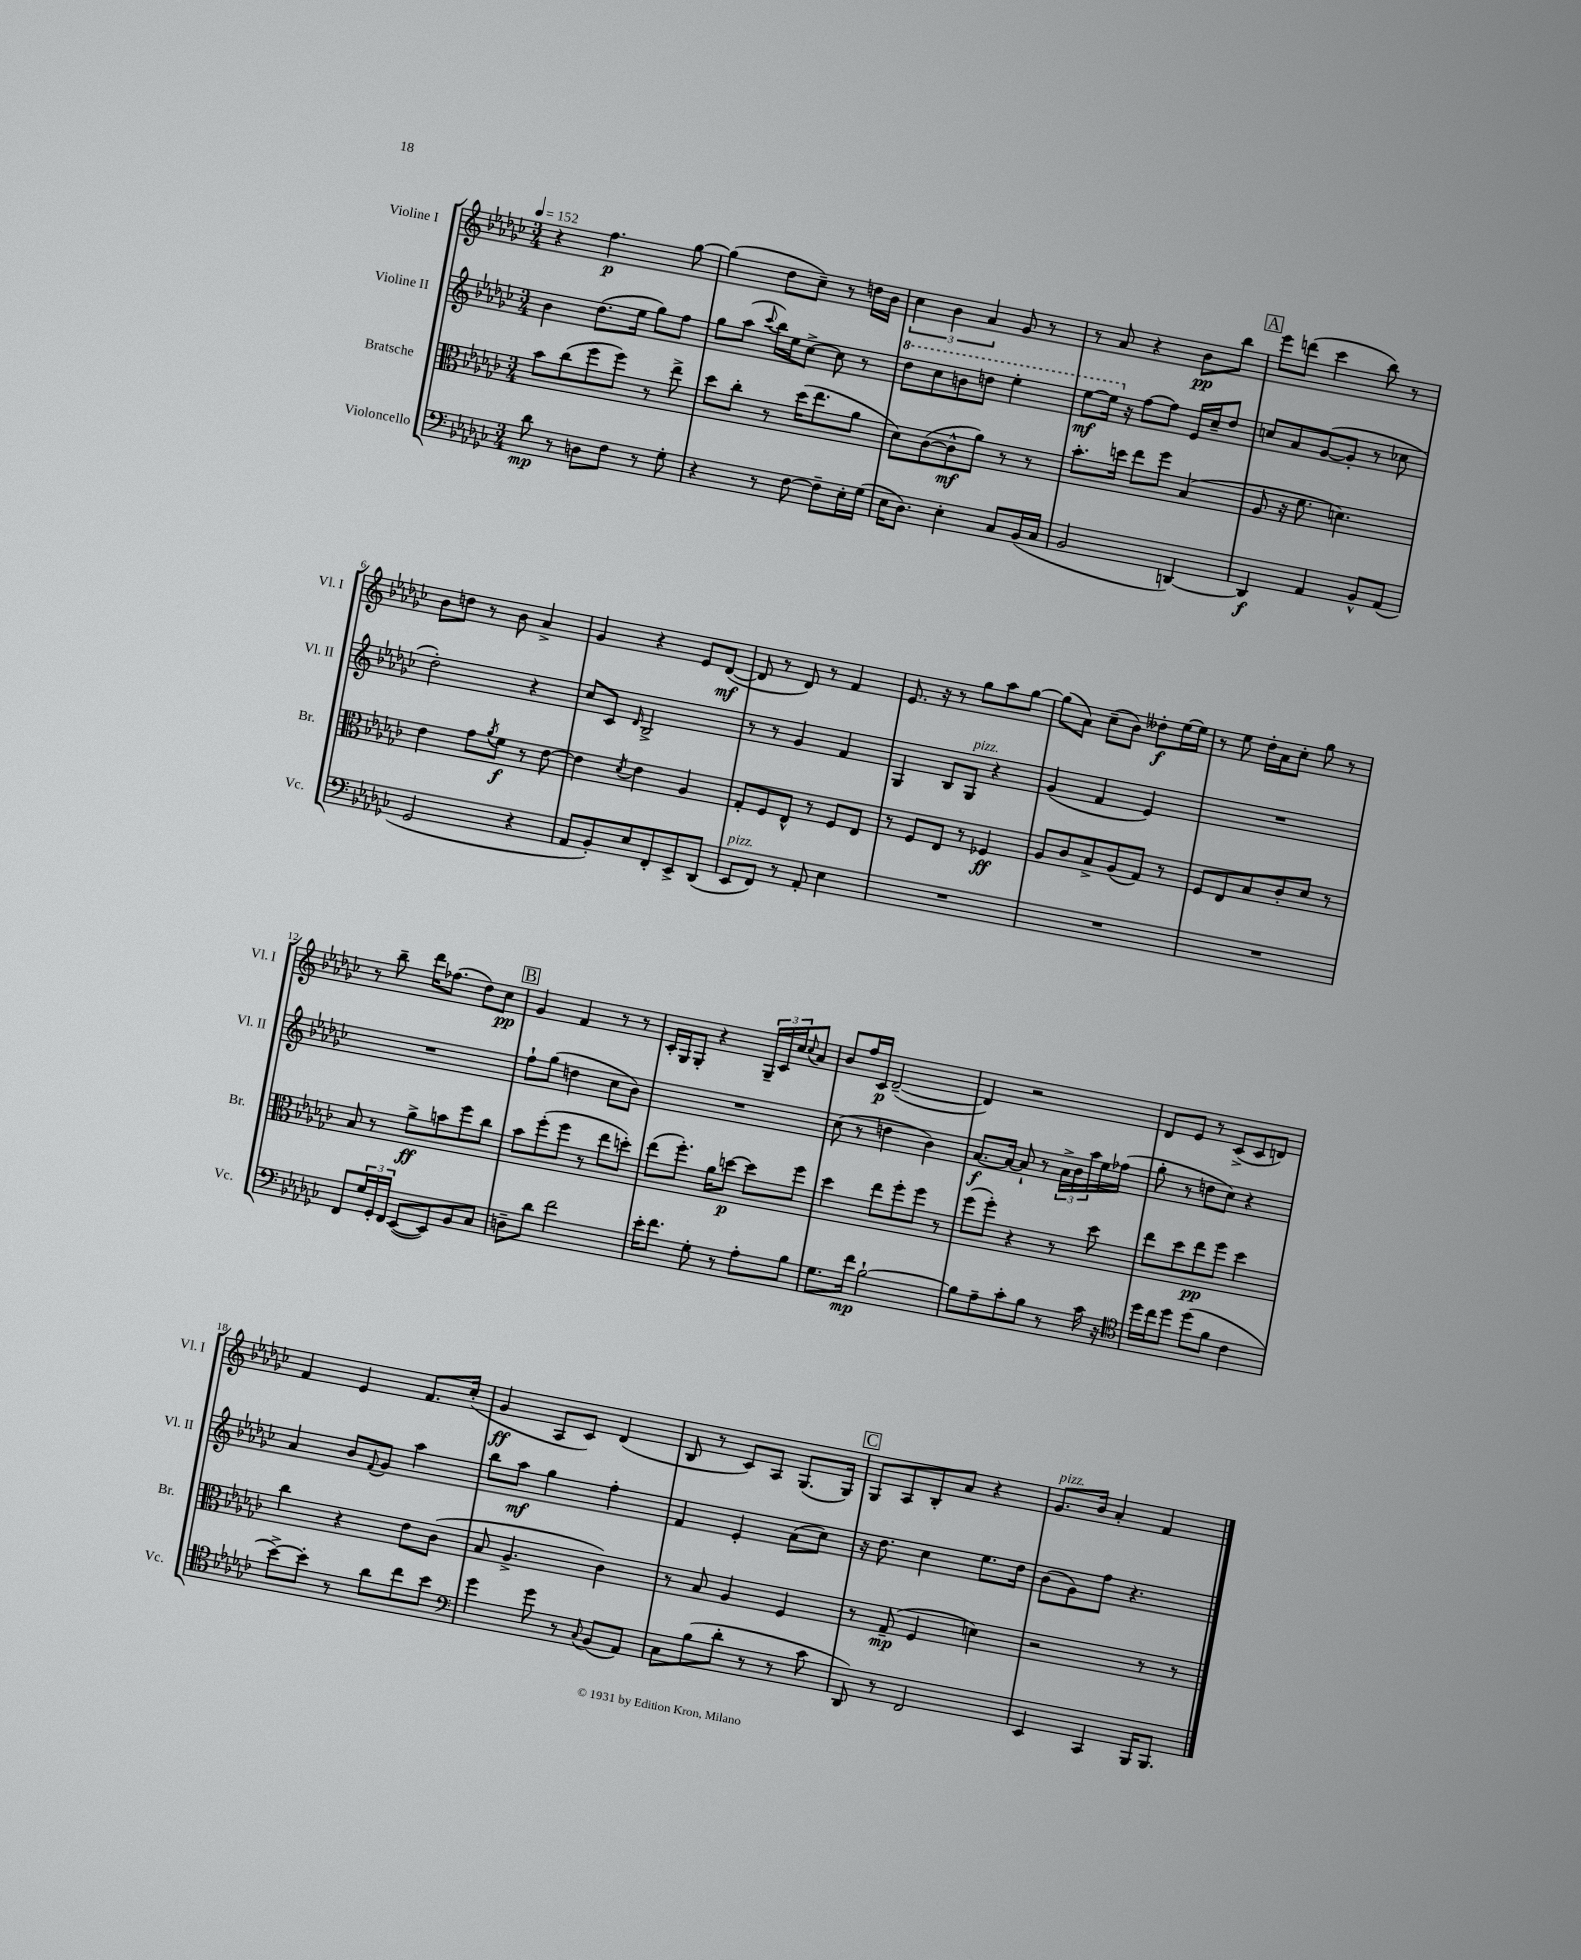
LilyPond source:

<<
\new StaffGroup <<
\new Staff = "s0" \with { instrumentName = "Violine I" shortInstrumentName = "Vl. I" } {
    \clef treble \key ges \major \numericTimeSignature \time 3/4 \tempo 4 = 152
    r4 f''4.\p ges''8~ |
    ges''4( des''8 ces''8--) r8 d''16 bes'16 |
    \tuplet 3/2 { ces''4 bes'4 aes'4 } ges'8 r8 |
    r8 aes'8 r4 bes'8\pp bes''8 |
    \mark \markup { \box "A" } ees'''8 d'''8( ces'''4 bes''8) r8 |
    bes'8 d''8 r8 bes'8 aes'4-> |
    ges'4 r4 ees'8 des'8~\mf( |
    des'8 r8 des'8) r8 f'4 |
    ees'8. r16 r8 ges''8 aes''8 ges''8~ |
    ges''8( aes'8) ces''8--( bes'8) deses''8-.\f ees''16~ ees''16 |
    r8 ees''8 des''16-. aes'16 ces''8-. ges''8 r8 |
    r8 bes''8-- des'''16 fes''8.( des''8) ces''8\pp |
    \mark \markup { \box "B" } ges'4 f'4 r8 r8 |
    ces'16-. ges16 ges8-. r4 \tuplet 3/2 { ges16-- ces'16 ces''16 } \appoggiatura { ces''8 } aes'8 |
    bes'8 f''16 ces'16\p des'2~--( |
    des'4) r2 |
    des'8 ees'8 r8 ces'8->( ces'8 d'8) |
    f'4 ees'4 f'8. ces''16-.( |
    ges'4\ff aes8 ces'8) des'4( |
    bes8 r8 ces'8) aes8 ges8.( ges16) |
    \mark \markup { \box "C" } ges8 aes8 bes8-. aes'8 r4 |
    ges'8.^\markup { \italic "pizz." } bes'16 aes'4-. f'4 \bar "|." |
}
\new Staff = "s1" \with { instrumentName = "Violine II" shortInstrumentName = "Vl. II" } {
    \clef treble \key ges \major \numericTimeSignature \time 3/4
    bes'4 des''8.( ees''16 ges''8) f''8 |
    ges''8 aes''8( \appoggiatura { ces'''8 } bes''16) ees''16 ces''8~-> ces''8 r8 |
    \ottava #1 des'''8 ces'''8 b''8 d'''8 ees'''4-. |
    ees'''8~\mf ees'''16 \ottava #0 r16 f''8~ f''8 ees'16 ces''16-- des''8 |
    \mark \markup { \box "A" } c''8 aes'8 ges'8~( ges'8-. r8 ces''8 |
    des''2-.) r4 |
    ces''8 ces'8 \grace { des'16 } bes2-> |
    r8 r8 ges'4 f'4 |
    ges4 bes8 ges8^\markup { \italic "pizz." } r4 |
    ges'4( f'4 ees'4) |
    R2. |
    R2. |
    \mark \markup { \box "B" } f''8-! ges''8( d''4 ces''8 bes'8) |
    R2. |
    ces''8( r8 d''4 bes'4) |
    aes'8.~\f aes'16~ aes'8-! r8 \tuplet 3/2 { aes'16-> bes'16 aes''16 } ees''16 fes''16( |
    ges''8-. r8 d''8 ces''8) r4 |
    aes'4 bes'8 \appoggiatura { f'8 } ges'8 aes''4 |
    bes''8 aes''8\mf ges''4 f''4-. |
    f'4 ees'4-. aes'8( ces''8) |
    \mark \markup { \box "C" } r16 des''8. ces''4 ees''8. des''16 |
    bes'8( ges'8) f''8 r4. \bar "|." |
}
\new Staff = "s2" \with { instrumentName = "Bratsche" shortInstrumentName = "Br." } {
    \clef alto \key ges \major \numericTimeSignature \time 3/4
    bes'8 ces''8( f''8 f''8) r8 ees''8-> |
    des''8 ces''8-. r8 des''16( ees''8. aes'8 |
    des'8) ces'8~( ces'8-^\mf aes'8) r8 r8 |
    bes'8.-. d''16 ees''8 f''8 bes4( |
    \mark \markup { \box "A" } aes8 r16 f'8. d'4.) |
    ees'4 ges'8 \acciaccatura { aes'8 } f'8\f r8 ees'8~ |
    ees'4 \acciaccatura { des'8 } ees'4 aes4 |
    ges8-. f8 ees8-^ r8 f8 ees8 |
    r8 f8 ees8 r8 fes4\ff |
    aes8 ces'8 bes8-> aes8( ges8) r8 |
    f8 ees8 bes8 ces'8-. des'8 r8 |
    bes8 r8 aes'8->\ff b'8 f''8 ces''8 |
    \mark \markup { \box "B" } bes'8 f''8-.( f''8 r8 ees''8 d''8-.) |
    ees''8( f''8.-.) aes'16 d''8~\p d''8 f''8 |
    des''4 ees''8 f''8-. f''8 r8 |
    f''8( f''8-.) r4 r8 des''8 |
    ees''8 des''8 ees''8\pp f''8 des''4 |
    ces''4 r4 ees'8 ces'8( |
    bes8 aes4.-> ces'4) |
    r8 bes8 aes4 f4 |
    \mark \markup { \box "C" } r8 ges8--\mp( f4 d'4) |
    r2 r8 r8 \bar "|." |
}
\new Staff = "s3" \with { instrumentName = "Violoncello" shortInstrumentName = "Vc." } {
    \clef bass \key ges \major \numericTimeSignature \time 3/4
    des'8\mp r8 d8 f8 r8 ges8-. |
    r4 r8 f8~ f8-- ees16-. ges16( |
    ees16 des8.) ees4-. ces8 bes,16( ces16 |
    bes,2 d,4~) |
    \mark \markup { \box "A" } d,4\f aes,4 bes,8-^ aes,8( |
    ges,2 r4 |
    aes,8 bes,8-.) ees8 f,8-. ees,8-> des,8( |
    ees,8^\markup { \italic "pizz." } f,8) r8 aes,8-. ees4 |
    R2. |
    R2. |
    R2. |
    f,8 \tuplet 3/2 { ges16 ges,16-. f,16 } ees,8~( ees,8) bes,8 ces8 |
    \mark \markup { \box "B" } d8-- des'8 f'2 |
    ees'16-. f'8. ges8-. r8 aes8-. bes8 |
    ges8. f'16\mp bes2~-! |
    bes8 aes8-- ces'8-. bes8 r8 ces'16 r16 |
    \clef tenor des''16 ces''16 des''8 des''8( f'8 ces'4 |
    bes'8~->) bes'8-. r8 aes'8 ces''8 bes'8 |
    \clef bass ges'4 ges'8 r8 \appoggiatura { ces8 } bes,8( aes,8) |
    ces8 bes8( des'8-. r8 r8 ces'8 |
    \mark \markup { \box "C" } des,8) r8 f,2 |
    ees,4 ces,4 bes,,16 bes,,8. \bar "|." |
}
>>
>>
